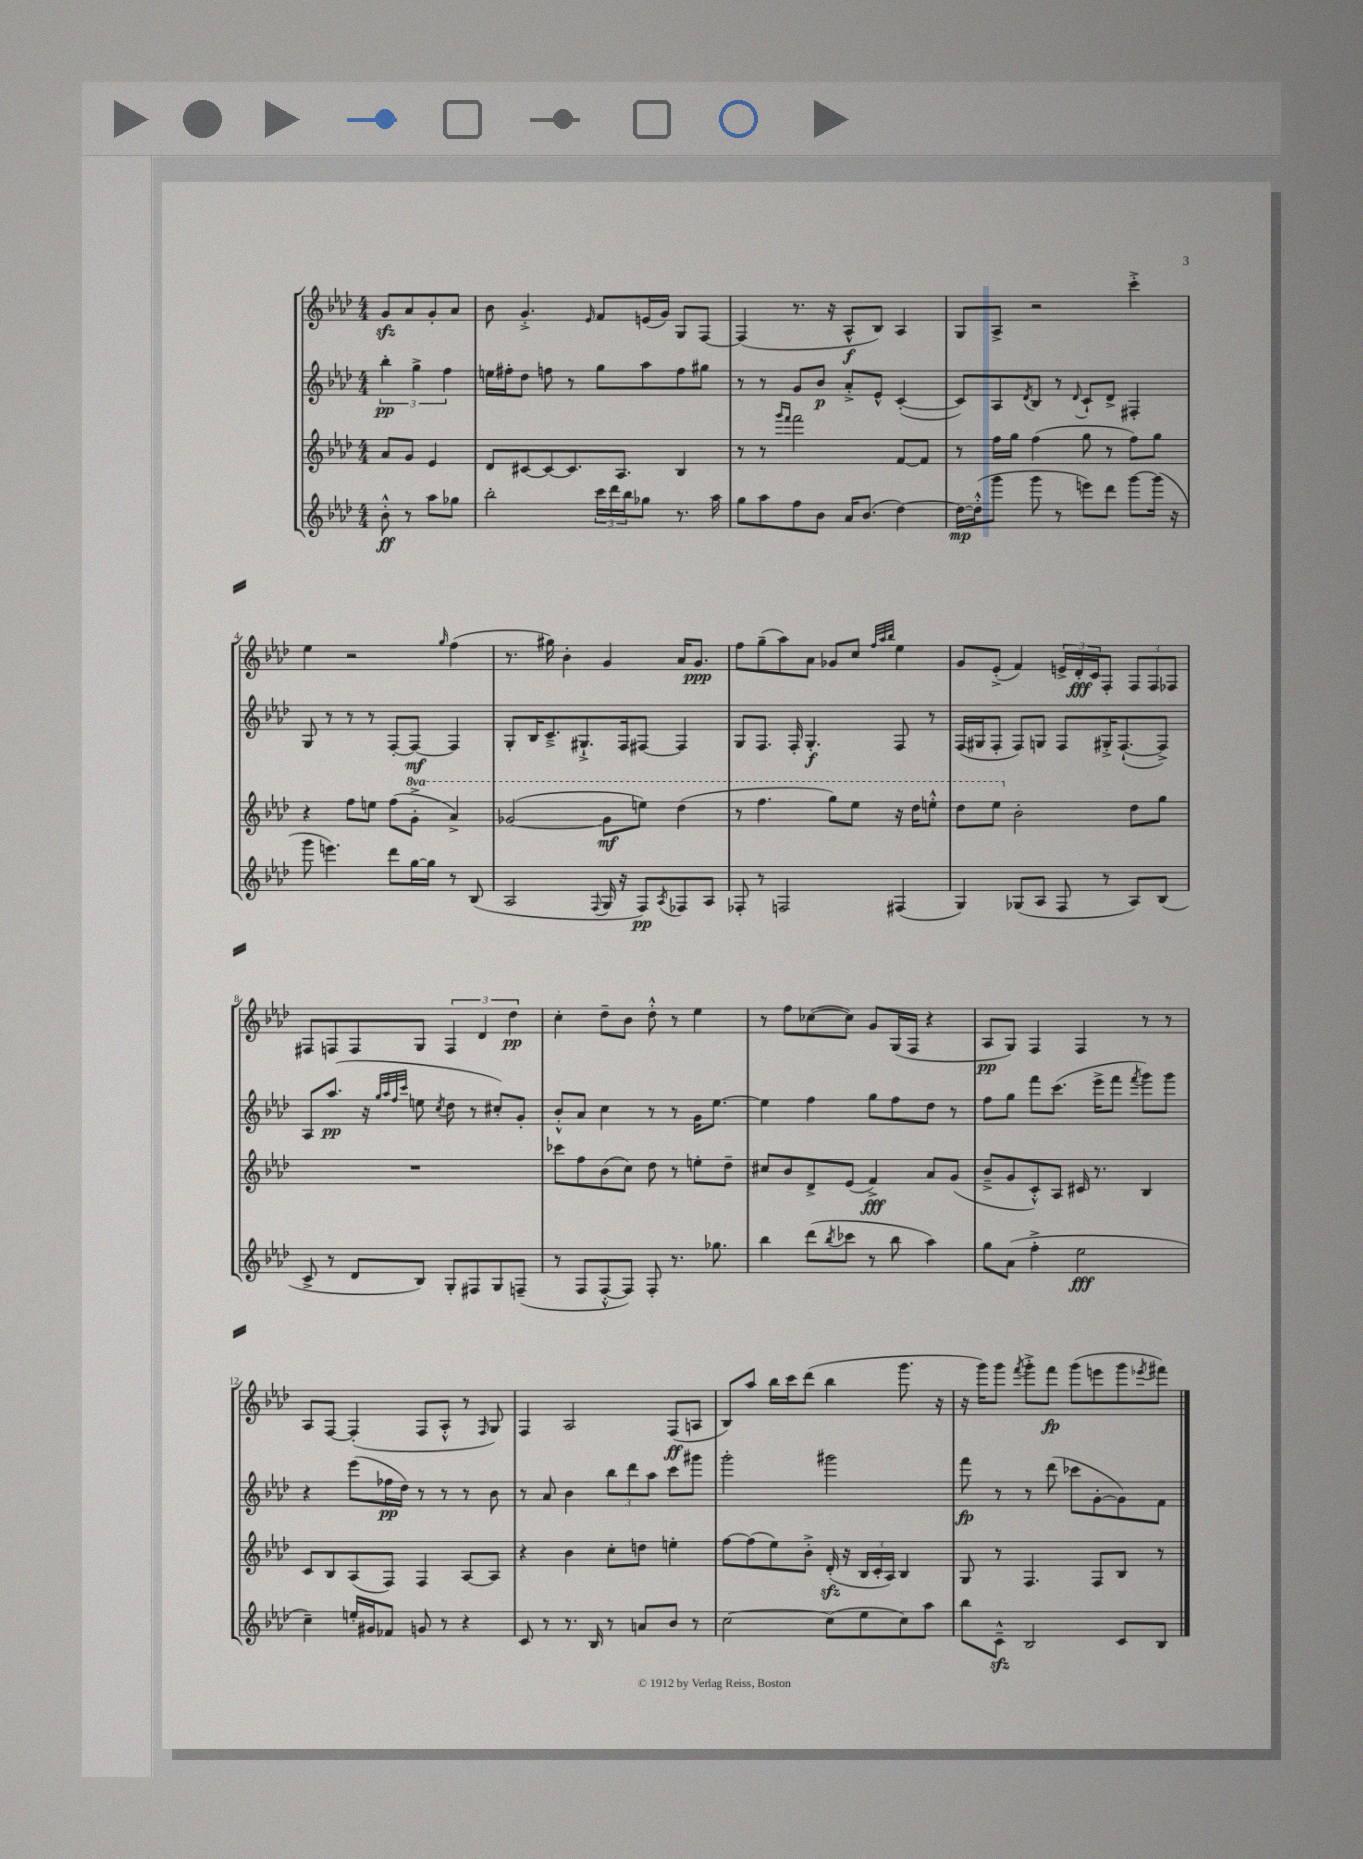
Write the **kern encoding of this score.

**kern	**kern	**kern	**kern
*staff4	*staff3	*staff2	*staff1
*clefG2	*clefG2	*clefG2	*clefG2
*k[b-e-a-d-]	*k[b-e-a-d-]	*k[b-e-a-d-]	*k[b-e-a-d-]
*M4/4	*M4/4	*M4/4	*M4/4
8b-'^^\	8a-/L	6bb-'\	8g/L
8r	8g/J	.	8a-/
.	.	6gg^\	.
8aa-\L	4e-/	.	8g'/
.	.	6ff\	.
8gg-\J	.	.	8a-/J
=	=	=	=
2bb-'\	8d-/L	16ee\LL	8b-\
.	.	16ff#'\J	.
.	[8c#/	8dd-\J	4.g'^/
.	8c#/_	8ff\	.
.	8.c#/]	8r	.
.	.	.	16qqe-/
24ccc\LL	.	8gg\L	8f/L
24ddd-\	.	.	.
.	8.A-/J	.	.
24bb-\J	.	.	.
8gg-\J	.	8aa-\	(16e/L
.	.	.	16g/JJ)
8.r	4B-/	8ff\	8G/L
.	.	8gg#\J	[8F/J
16aa-\	.	.	.
=	=	=	=
8gg\L	8r	8r	(4F/]
8aa-\	8r	8r	.
.	16qqggg/LL	.	.
.	16qqfff/JJ	.	.
8ff\	2fff\	8g/L	8.r
8b-\J	.	8b-/J	.
.	.	.	16r
16a-/LK	.	8a-'^/L	8A-^^/L
(8.b-/J	.	.	.
.	.	8e-^^/J	8B-/J)
[4dd-\)	[8f/L	([4c'/	4A-/
.	8f/]J	.	.
=	=	=	=
16dd-\_LL	8r	8c/]L)	8G/L
(16dd-'^^\]J	.	.	.
8ggg\J	16ff\LL	8A-/	8A-^/J
.	16gg\JJ	.	.
.	.	8qd-/	.
8ggg\	(4ff\	8B-/J	2r
8r	.	8r	.
.	.	8qqd-/	.
8eee\L)	8gg\	8c`/L	.
8ddd-\J	8r	8d-^/J	.
[8ggg\L	8ff\L)	4F#'/	4ccc'^\
(16ggg\]Jk	8gg\J	.	.
16r	.	.	.
=	=	=	=
8ggg\	4r	8G/	4ee-\
4.eee\)	.	8r	.
.	8ff\L	8r	2r
.	8ee\J	8r	.
8ddd-\L	(8ff\L	[8F'/L	.
[16gg\L	8gg'^\J	8F/_J	.
16gg\]JJ	.	.	.
.	.	.	16qqgg/
8r	4aa-^/)	4F/]	(4ff\
(8B-/	.	.	.
=	=	=	=
2A-/	([2gg-/	8G'/L	8.r
.	.	16B-/K	.
.	.	8.c~^/	16gg#\)
.	.	.	4b-'\
.	.	8.G#`^/	.
8qqF/	.	.	.
16G/	8gg-\]L	.	4g/
16r	.	16F/k	.
8F/L)	8eee\J)	[8F#/J	.
8qA-/	.	.	.
8F-/	(4ddd-\	4F#/]	16a-/LK
.	.	.	8.g/J
8A-/J	.	.	.
=	=	=	=
8F-'/	8r	8G/L	8ff\L
8r	4.fff\	8.F/J	(8gg~\
2F/	.	.	8aa-\)
.	.	16F'/	.
.	.	4.G'/	8a-\J
.	8ggg\L)	.	8g-/L
.	8eee-\J	.	8cc/J
.	.	.	32qqff/LLL
.	.	.	32qqaa-/
.	.	.	32qqbb-/JJJ
(4F#/	16r	8F/	4ee-\
.	16ddd-\LK	.	.
.	8eee'^^\J	8r	.
=	=	=	=
4G/)	8ddd-\L	(16F/LL	8g/L
.	.	16G#/J	.
.	8eee-\J	8F'/J	(8e-'^/J
(8G-/L	2b-'\	8F/L)	4f/)
8A-/J	.	8G/J	.
8F/	.	8F/L	24e^/LL
.	.	.	24d-'/
.	.	.	24c/J
8r	.	16G#'^/K	8F'/J
.	.	([8.F`/	.
8A-/L)	8dd-\L	.	12F/L
.	.	.	12F/
(8B-/J	8gg\J	8F^/]J)	.
.	.	.	12F-/J
=	=	=	=
8c^/	1r	8A-/L	8F#/L
8r	.	(8.aa-/J	8F/
8d-/L	.	.	8F/
.	.	16r	.
.	.	32qqgg/LLL	.
.	.	32qqaa-/	.
.	.	32qqff/	.
.	.	32qqccc/JJJ	.
8B-/J)	.	8ee\	8G/J
.	.	8qcc/	.
8G'/L	.	8dd-\	6F/
8F#/	.	8r	.
.	.	.	6d-/
8G/	.	8cc#'/L)	.
.	.	.	6dd-\
(8F~/J	.	8g'/J	.
=	=	=	=
8r	8ccc-\L	8b-'^^/L	4cc'\
8F/L	8ff\	8a-/J	.
[8F'^^/	(8b-\	4cc\	8dd-~\L
8F/]J)	8cc\J)	.	8b-\J
8F'/	8dd-\	8r	8dd-'^^\
8.r	8r	8r	8r
.	8ee'\L	16g\LK	4ee-\
8.gg-\	.	[8.ee-\J	.
.	8dd-~\J	.	.
=	=	=	=
4bb-\	8cc#/L	4ee-\]	8r
.	8b-/	.	8ff\L
(8ddd-\L	8d-^/	4ff\	([8cc-\
8qbb-/	.	.	.
8ccc-\J	(8e-/J	.	8cc-\]J)
8r	4f^/)	8gg\L	8g/L
8bb-\	.	8ff\	(16G/L
.	.	.	16F/JJ
4aa-\)	8a-/L	8dd-\J	4r
.	(8g/J	8r	.
=	=	=	=
8gg\L	8b-~^/L	8ff\L	8A-/L
(8a-\J	8g/	8gg\J	8G/J)
4ff'^\	8c'^^/)	8fff\L	4F/
.	8A-/J	(8.ccc\J	.
2ee-\	16c#/	.	4F/
.	8.r	16eee-^\LK	.
.	.	8fff\J	.
.	.	8qfff/	.
.	4B-/	8ggg\L)	8r
.	.	8ggg\J	8r
=	=	=	=
4cc~\)	8c/L	4r	8A-/L
.	8B-/	.	[8F/J
16ee'/LL	(8A-/	(8eee-\L	(4F'/]
16g#/J	.	.	.
8f-/J	8F/J)	16ff-\L	.
.	.	16dd-\JJ)	.
8g/	4F/	8r	8F/L
8r	.	8r	8A-'^^/J
4r	[8A-/L	8r	8r
.	.	.	16qqF/
.	8A-/]J	8b-\	8G/)
=	=	=	=
8c/	4r	8r	4F/
8r	.	8a-/	.
8.r	4b-\	4b-\	2A-/
16B-/	.	.	.
8r	8cc'\L	12bb-\L	.
.	.	12ddd-\	.
8a/L	8dd\J	.	.
.	.	12aa-\J	.
8b-/J	4ee'\	8ccc\L	(8F/L
8r	.	8ggg#\J	8A/J
=	=	=	=
[2cc\	[8ff\L	2ggg'\	8B-/L)
.	(8ff\]	.	8aa-/J
.	8ee-\)	.	16bb-\LL
.	.	.	16ccc\J
.	8b-'^\J	.	(8ddd-\J
(8cc\]L	(16d-'/	2ggg#\	4bb-\
.	16r	.	.
8ee-\	24B-/LL	.	.
.	24c'/	.	.
.	24A-/JJ)	.	.
8cc\)	4B-/	.	8.ggg\
8aa-\J	.	.	.
.	.	.	16r
=	=	=	=
8bb-\L	8G/	8fff\	16r
.	.	.	16ggg\LK)
8c~^^\J	8r	8r	8ggg\J
.	.	.	8qfff/
2B-/	4.F/	8r	8ggg'^\L
.	.	(8ddd-\	8fff\J
.	.	8ccc-\L	(8ggg\L
.	8F/L	[8g'\	8eee\
8c/L	8B-/J	8g\])	8ggg\
.	.	.	8qeee-/
8B-/J	8r	8f\J	8fff#\J)
==	==	==	==
*-	*-	*-	*-
